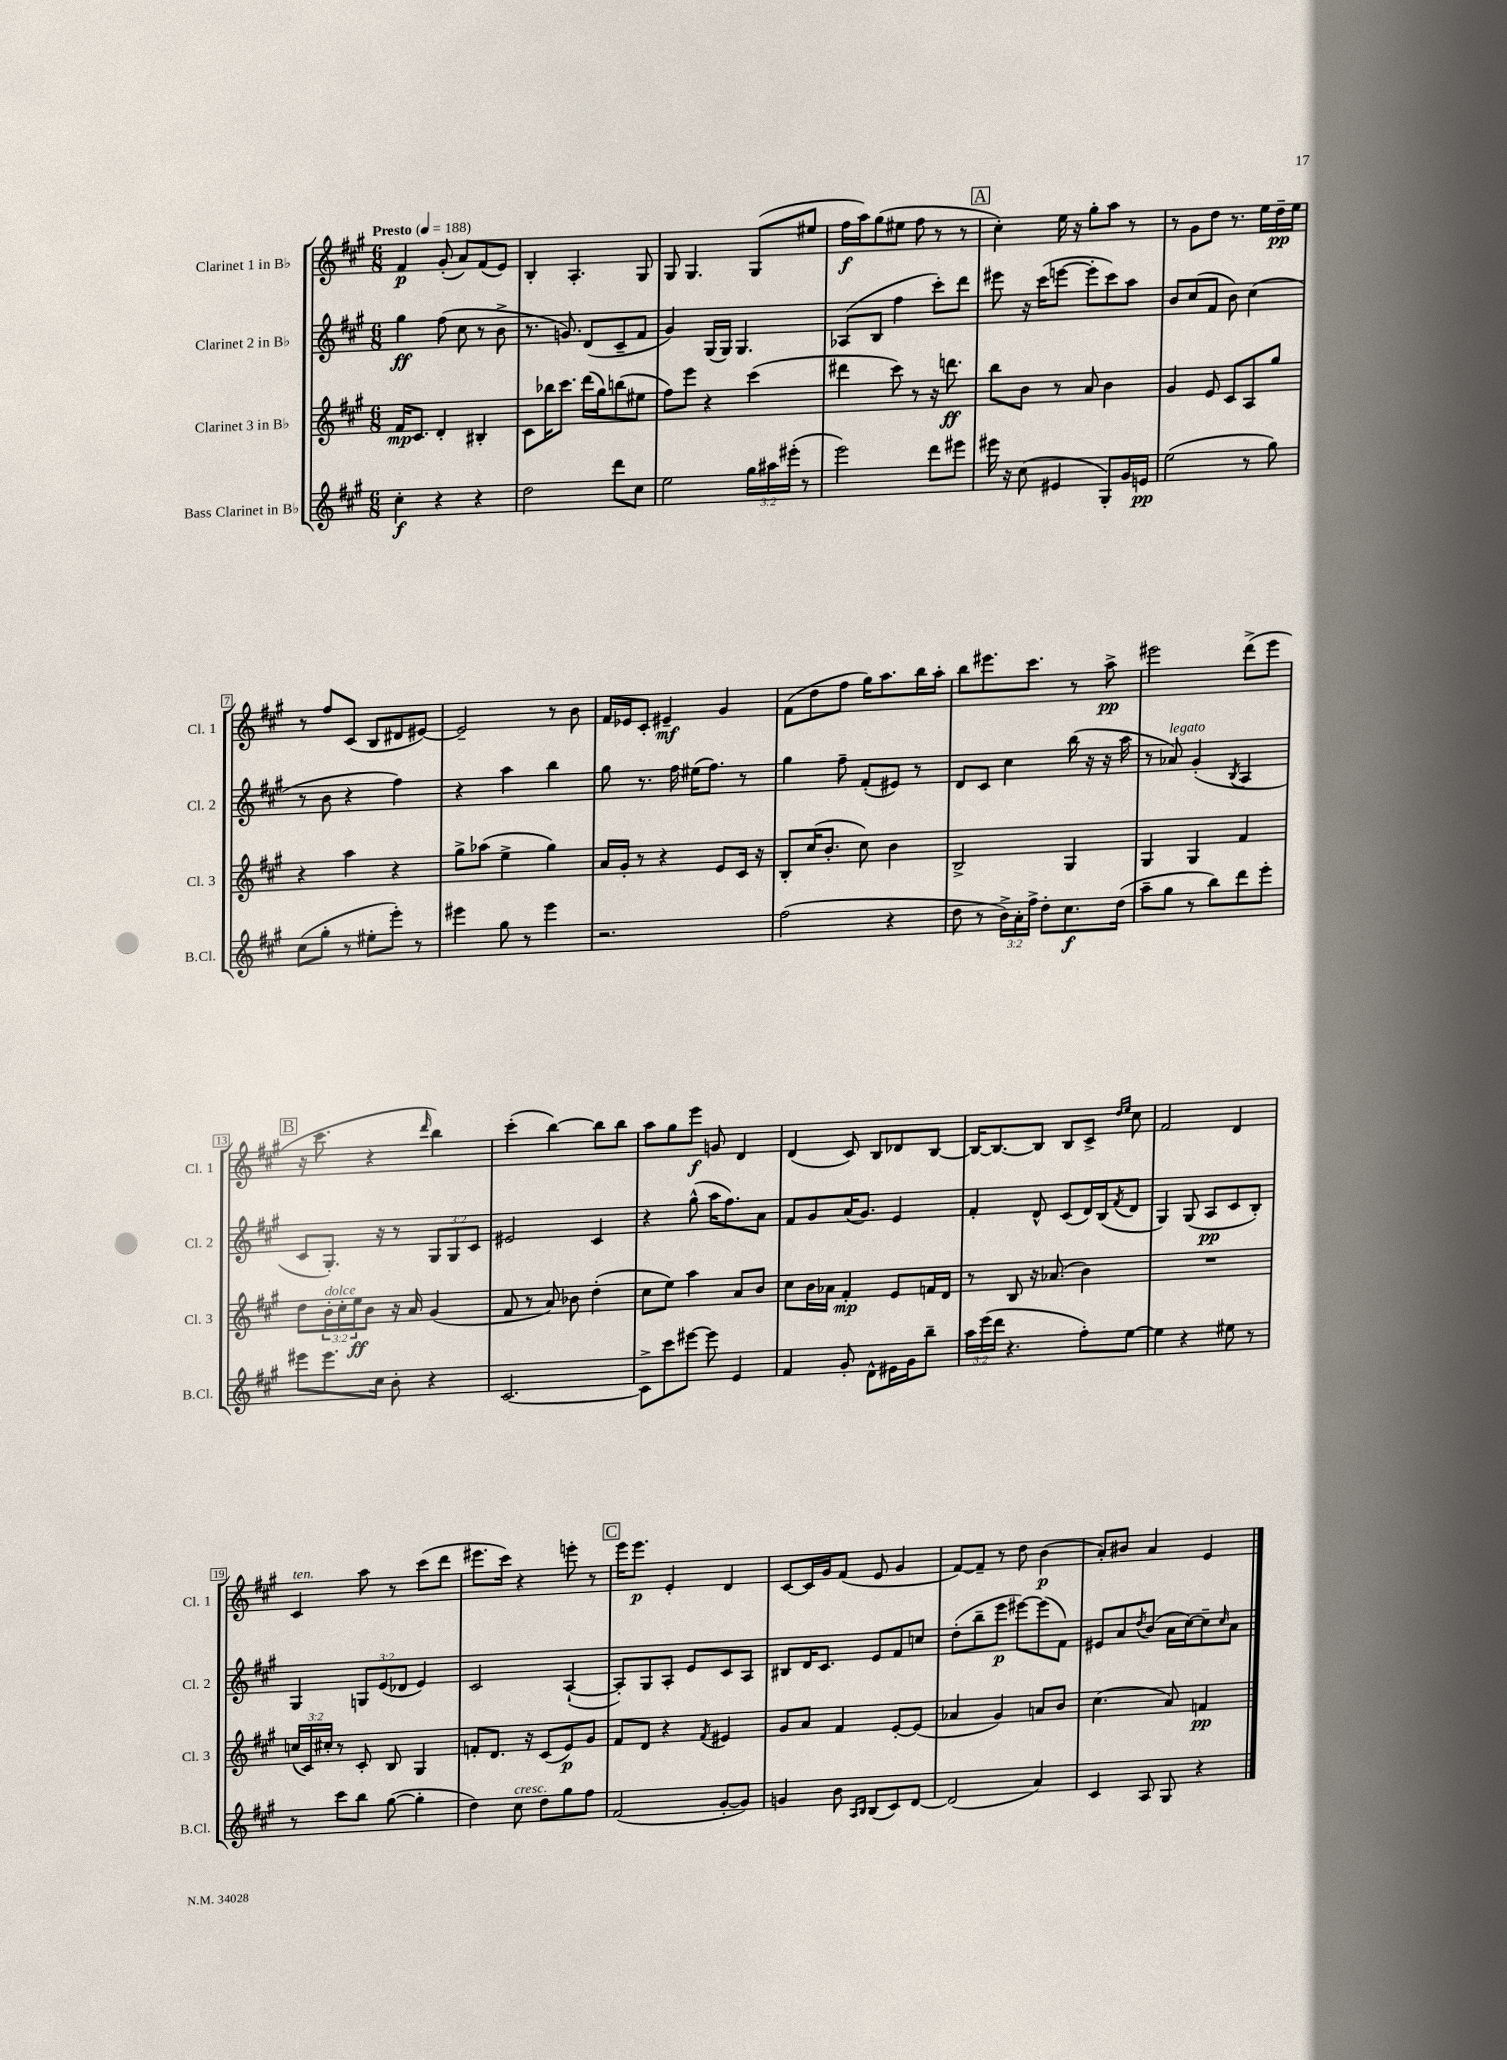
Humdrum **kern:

**kern	**dynam	**kern	**dynam	**kern	**dynam	**kern	**dynam
*part4	*part4	*part3	*part3	*part2	*part2	*part1	*part1
*staff4	*staff4	*staff3	*staff3	*staff2	*staff2	*staff1	*staff1
*I"Bass Clarinet in B♭	*	*I"Clarinet 3 in B♭	*	*I"Clarinet 2 in B♭	*	*I"Clarinet 1 in B♭	*
*I'B.Cl.	*	*I'Cl. 3	*	*I'Cl. 2	*	*I'Cl. 1	*
*clefG2	*	*clefG2	*	*clefG2	*	*clefG2	*
*k[f#c#g#]	*	*k[f#c#g#]	*	*k[f#c#g#]	*	*k[f#c#g#]	*
*M6/8	*	*M6/8	*	*M6/8	*	*M6/8	*
*MM188	*	*MM188	*	*MM188	*	*MM188	*
=1	=1	=1	=1	=1	=1	=1	=1
!	!	!	!	!	!	!LO:TX:a:B:t=Presto	!
4cc#'\	f	16f#/KL	mp	4gg#\	ff	4f#/	p
.	.	8.c#/J	.	.	.	.	.
4r	.	4d'/	.	(8ff#\	.	(8g#'/	.
.	.	.	.	8cc#\	.	8a/L)	.
4r	.	4B#X'/	.	8r	.	(8f#/	.
.	.	.	.	8b^\	.	8e/J)	.
=2	=2	=2	=2	=2	=2	=2	=2
2dd\	.	8c#\L	.	8.r	.	4B'/	.
.	.	16bb-X\K	.	.	.	.	.
.	.	8.ccc#\J	.	8.gn/)	.	.	.
.	.	.	.	.	.	4.A'/	.
.	.	(16ddd\LL	.	(8d/L	.	.	.
.	.	16gg#\J)	.	.	.	.	.
8ddd\L	.	(8bbn\	.	8c#~/	.	.	.
8cc#\J	.	8ee#X\J	.	8f#/J	.	8G#/	.
=3	=3	=3	=3	=3	=3	=3	=3
2ee\	.	8ff#\L)	.	4g#/)	.	8G#/	.
.	.	8eee\J	.	.	.	4.G#/	.
.	.	4r	.	(16G#/LL	.	.	.
.	.	.	.	16G#/JJ)	.	.	.
.	.	.	.	4.G#/	.	.	.
24gg#\LL	.	(4ccc#\	.	.	.	(8G#/L	.
24aa#X\	.	.	.	.	.	.	.
(24eee#X'\JJ	.	.	.	.	.	.	.
8r	.	.	.	.	.	8ee#X/J	.
=4	=4	=4	=4	=4	=4	=4	=4
2eee\)	.	4ddd#X\	.	(8A-X/L	.	16ff#\LL	f
.	.	.	.	.	.	16aa\J)	.
.	.	.	.	8B/J	.	(8gg#\	.
.	.	8ccc#\)	.	4ff#\	.	8ee#X\J	.
.	.	8r	.	.	.	8ff#\	.
8ddd\L	.	16r	.	8ccc#'\L)	.	8r	.
.	.	8.dddn\	ff	.	.	.	.
8eee#X\J	.	.	.	8ddd\J	.	8r	.
!!LO:REH:place=s1:t=A
=5	=5	=5	=5	=5	=5	=5	=5
16eee#X\	.	8bb\L	.	8eee#X\	.	4cc#'\)	.
16r	.	.	.	.	.	.	.
(8cc#\	.	8b\J	.	16r	.	.	.
.	.	.	.	(16ccc#\KL	.	.	.
4e#X/	.	8r	.	[8eeen\J	.	16ee\	.
.	.	.	.	.	.	16r	.
.	.	8a/	.	8eee'\L]	.	8gg#'\L	.
8G#'/L)	.	4b\	.	8ccc#\)	.	8aa\J	.
16g#/L	.	.	.	8aa\J	.	8r	.
16en/JJ	pp	.	.	.	.	.	.
=6	=6	=6	=6	=6	=6	=6	=6
(2ee\	.	4g#/	.	8b/L	.	8r	.
.	.	.	.	(8cc#/	.	8g#\L	.
.	.	8e/	.	8f#/J	.	8dd\J	.
.	.	8c#/L	.	8b\)	.	8.r	.
8r	.	8A/	.	(4cc#\	.	.	.
.	.	.	.	.	.	16ee\LL	.
8gg#\)	.	8gg#/J	.	.	.	16dd~\	pp
.	.	.	.	.	.	16ee\JJ	.
!!LO:LB:g=z
=7	=7	=7	=7	=7	=7	=7	=7
(8cc#\L	.	4r	.	8r	.	8r	.
8gg#'\J	.	.	.	8b\	.	8ff#/L	.
8r	.	4aa\	.	4r	.	(8c#/J	.
8ee#X'\L	.	.	.	.	.	8B/L	.
8eee'\J)	.	4r	.	4ff#\)	.	8d#X/	.
8r	.	.	.	.	.	[8e#X/J)	.
=8	=8	=8	=8	=8	=8	=8	=8
4eee#X\	.	8gg#^\L	.	4r	.	2e#~/]	.
.	.	(8aa-X\J	.	.	.	.	.
8gg#\	.	4ee^\	.	4aa\	.	.	.
8r	.	.	.	.	.	.	.
4eee#\	.	4gg#\)	.	4bb\	.	8r	.
.	.	.	.	.	.	8b\	.
=9	=9	=9	=9	=9	=9	=9	=9
2.r	.	16a/LL	.	8gg#\	.	16f#/LL	.
.	.	16g#'/JJ	.	.	.	16e-X/J	.
.	.	8r	.	8.r	.	8c#'/J	.
.	.	4r	.	.	.	4e#X~/	mf
.	.	.	.	16ff#\	.	.	.
.	.	.	.	(16ee#X\KL	.	.	.
.	.	.	.	8.ff#\J)	.	.	.
.	.	8e/L	.	.	.	4g#/	.
.	.	16c#/Jk	.	8r	.	.	.
.	.	16r	.	.	.	.	.
=10	=10	=10	=10	=10	=10	=10	=10
(2ff#\	.	8B'/L	.	4gg#\	.	(8f#\L	.
.	.	(16cc#/K	.	.	.	8dd\	.
.	.	8.b'/J	.	.	.	.	.
.	.	.	.	8ff#~\	.	8ff#\J	.
.	.	8cc#\)	.	(8f#'/L	.	16gg#\KL)	.
.	.	.	.	.	.	8.aa\	.
4r	.	4b\	.	8e#X/J)	.	.	.
.	.	.	.	8r	.	16bb\L	.
.	.	.	.	.	.	16aa'\JJ	.
=11	=11	=11	=11	=11	=11	=11	=11
8dd\	.	2B^/	.	8d/L	.	8bb\L	.
8r	.	.	.	8c#/J	.	8.eee#X\	.
24b^\LL)	.	.	.	4cc#\	.	.	.
24a'\	.	.	.	.	.	.	.
.	.	.	.	.	.	8.ccc#\J	.
24ff#^\JJ	.	.	.	.	.	.	.
8dd'\L	.	.	.	.	.	.	.
8.cc#\	f	4G#/	.	(16bb\	.	8r	.
.	.	.	.	16r	.	.	.
.	.	.	.	16r	.	8aa^\	pp
(16dd\Jk	.	.	.	16aa\	.	.	.
=12	=12	=12	=12	=12	=12	=12	=12
8aa~\L	.	4G#/	.	8r	.	2eee#X\	.
!	!	!	!	!LO:TX:a:i:t=legato	!	!	!
8gg#\J	.	.	.	8a-X/)	.	.	.
8r	.	4G#/	.	(4g#'/	.	.	.
8bb\L)	.	.	.	.	.	.	.
.	.	.	.	8qB/	.	.	.
8ddd\	.	4f#/	.	4A/	.	(8ddd^\L	.
8eee'\J	.	.	.	.	.	8eee#\J	.
!!LO:LB:g=z
!!LO:REH:place=s1:t=B
=13	=13	=13	=13	=13	=13	=13	=13
8eee#X\L	.	8dd\L	.	8c#/L	.	16r	.
.	.	.	.	.	.	8.ccc#\	.
!	!	!LO:TX:a:i:t=dolce	!	!	!	!	!
8.eee#\	.	24b'\L	.	8.G#'/J)	.	.	.
.	.	24cc#'\	.	.	.	.	.
.	.	24ee\J	ff	.	.	.	.
.	.	8b\J	.	.	.	4r	.
16cc#\Jk	.	.	.	16r	.	.	.
8b'\	.	16r	.	8r	.	.	.
.	.	16a/	.	.	.	.	.
.	.	.	.	.	.	16qqddd/	.
4r	.	(4g#/	.	12G#/L	.	4bb\)	.
.	.	.	.	12G#/	.	.	.
.	.	.	.	12c#/J	.	.	.
=14	=14	=14	=14	=14	=14	=14	=14
[2.c#/	.	8f#/	.	2e#X/	.	(4ccc#'\	.
.	.	8r	.	.	.	.	.
.	.	8a/)	.	.	.	[4bb\)	.
.	.	8b-X\	.	.	.	.	.
.	.	(4dd'\	.	4c#/	.	8bb\L]	.
.	.	.	.	.	.	8bb\J	.
=15	=15	=15	=15	=15	=15	=15	=15
8c#^\L]	.	8cc#\L	.	4r	.	8aa\L	.
8ccc#\	.	8ee\J)	.	.	.	8gg#\	.
[8eee#X\J	.	4aa\	.	(8gg#^^\	.	8eee\J	f
8eee#\]	.	.	.	16aa\KL	.	8gn/	.
.	.	.	.	8.ff#\)	.	.	.
4e/	.	8a/L	.	.	.	4d/	.
.	.	8b/J	.	8a\J	.	.	.
=16	=16	=16	=16	=16	=16	=16	=16
4f#/	.	8cc#\L	.	8f#/L	.	(4d/	.
.	.	16b\L	.	8g#/	.	.	.
.	.	16a-X\JJ	.	.	.	.	.
8g#'/	.	4f#'/	mp	(16a/K	.	8c#/)	.
.	.	.	.	8.g#/J)	.	.	.
8d^^\L	.	.	.	.	.	8B/L	.
16e#X\L	.	8e/L	.	4e/	.	8d-X/	.
16g#\J	.	.	.	.	.	.	.
8bb~\J	.	16fn/L	.	.	.	[8B/J	.
.	.	16d/JJ	.	.	.	.	.
=17	=17	=17	=17	=17	=17	=17	=17
24aa\LL	.	8r	.	4f#'/	.	16B/KL_	.
(24eee\	.	.	.	.	.	.	.
.	.	.	.	.	.	8.B/_	.
24ddd\JJ	.	.	.	.	.	.	.
4.r	.	8B/	.	.	.	.	.
.	.	16r	.	8d^^/	.	8B/J]	.
.	.	(8.a-X/	.	.	.	.	.
.	.	.	.	(8c#/L	.	8B/L	.
8ff#'\L)	.	4b\)	.	16d/L)	.	8c#^/J	.
.	.	.	.	(16B/J	.	.	.
.	.	.	.	.	.	16qqdd/LL	.
.	.	.	.	8qf#/	.	16qqee/JJ	.
[8ee\J	.	.	.	8d/J	.	8cc#\	.
=18	=18	=18	=18	=18	=18	=18	=18
4ee\]	.	2.r	.	4G#/)	.	2f#/	.
4r	.	.	.	(8G#/	.	.	.
.	.	.	.	8A/L	pp	.	.
8ee#X\	.	.	.	8c#/	.	4d/	.
8r	.	.	.	8B'/J)	.	.	.
!!LO:LB:g=z
=19	=19	=19	=19	=19	=19	=19	=19
!	!	!	!	!	!	!LO:TX:a:i:t=ten.	!
8r	.	(24ccn/LL	.	4G#/	.	4c#/	.
.	.	24c#/)	.	.	.	.	.
.	.	24cc#X'/JJ	.	.	.	.	.
8ccc#\L	.	8r	.	.	.	.	.
8bb\J	.	8c#'/	.	12Gn/L	.	8aa\	.
.	.	.	.	(12e/	.	.	.
([8gg#\	.	8B/	.	.	.	8r	.
.	.	.	.	12d-X/J	.	.	.
4gg#'\]	.	4G#/	.	4e/)	.	(8ccc#\L	.
.	.	.	.	.	.	8ddd\J	.
=20	=20	=20	=20	=20	=20	=20	=20
4dd\)	.	8fn'/L	.	2c#/	.	8.eee#X\L	.
.	.	8.d/J	.	.	.	.	.
.	.	.	.	.	.	16ccc#\Jk)	.
!LO:TX:a:i:t=cresc.	!	!	!	!	!	!	!
8cc#\	.	.	.	.	.	4r	.
.	.	16r	.	.	.	.	.
8dd\L	.	(8c#/L	.	.	.	.	.
8gg#\	.	8e/)	p	([4A`/	.	8eeen'\	.
8ff#\J	.	8g#/J	.	.	.	8r	.
!!LO:REH:place=s1:t=C
=21	=21	=21	=21	=21	=21	=21	=21
(2f#/	.	8f#/L	.	8A'/L])	.	16eee\KL	.
.	.	.	.	.	.	8.eee\J	p
.	.	8d/J	.	8G#/	.	.	.
.	.	4r	.	8A'/J	.	4e'/	.
.	.	.	.	8e/L	.	.	.
.	.	8qf#/	.	.	.	.	.
[8g#'/L	.	4e#X/	.	8c#/	.	4d/	.
8g#/J])	.	.	.	8A/J	.	.	.
=22	=22	=22	=22	=22	=22	=22	=22
4gn/	.	8g#/L	.	8B#X/L	.	[8c#/L	.
.	.	8a/J	.	16d/K	.	16c#/L]	.
.	.	.	.	8.c#/J	.	16g#/J	.
8b\	.	4f#/	.	.	.	(8f#/J	.
16qqA/LL	.	.	.	.	.	.	.
16qqB/JJ	.	.	.	.	.	.	.
(8B/L	.	.	.	8e/L	.	8e/	.
8c#/)	.	[8e'/L	.	8f#/	.	4g#/	.
[8d/J	.	(8e/J]	.	8ccn/J	.	.	.
=23	=23	=23	=23	=23	=23	=23	=23
(2d/]	.	4a-X/	.	(8dd'\L	.	[8f#/L)	.
.	.	.	.	8bb~\	.	8f#~/J]	.
.	.	4g#/)	.	8eee\J	p	8r	.
.	.	.	.	[8eee#X\L)	.	8dd\	.
4a/)	.	8an/L	.	(8eee#\]	.	(4b\	p
.	.	8b/J	.	8f#\J)	.	.	.
=24	=24	=24	=24	=24	=24	=24	=24
4c#/	.	(4.cc#\	.	8e#X/L	.	8a'/L)	.
.	.	.	.	8a/	.	8b#X/J	.
.	.	.	.	8qdd/	.	.	.
8A/	.	.	.	(8b/J	.	4a/	.
8G#/	.	8a/)	.	16a\LL	.	.	.
.	.	.	.	[16cc#\J)	.	.	.
4r	.	4fn/	pp	8cc#~\]	.	4e/	.
.	.	.	.	16qqcc#/	.	.	.
.	.	.	.	8a\J	.	.	.
==	==	==	==	==	==	==	==
*-	*-	*-	*-	*-	*-	*-	*-
